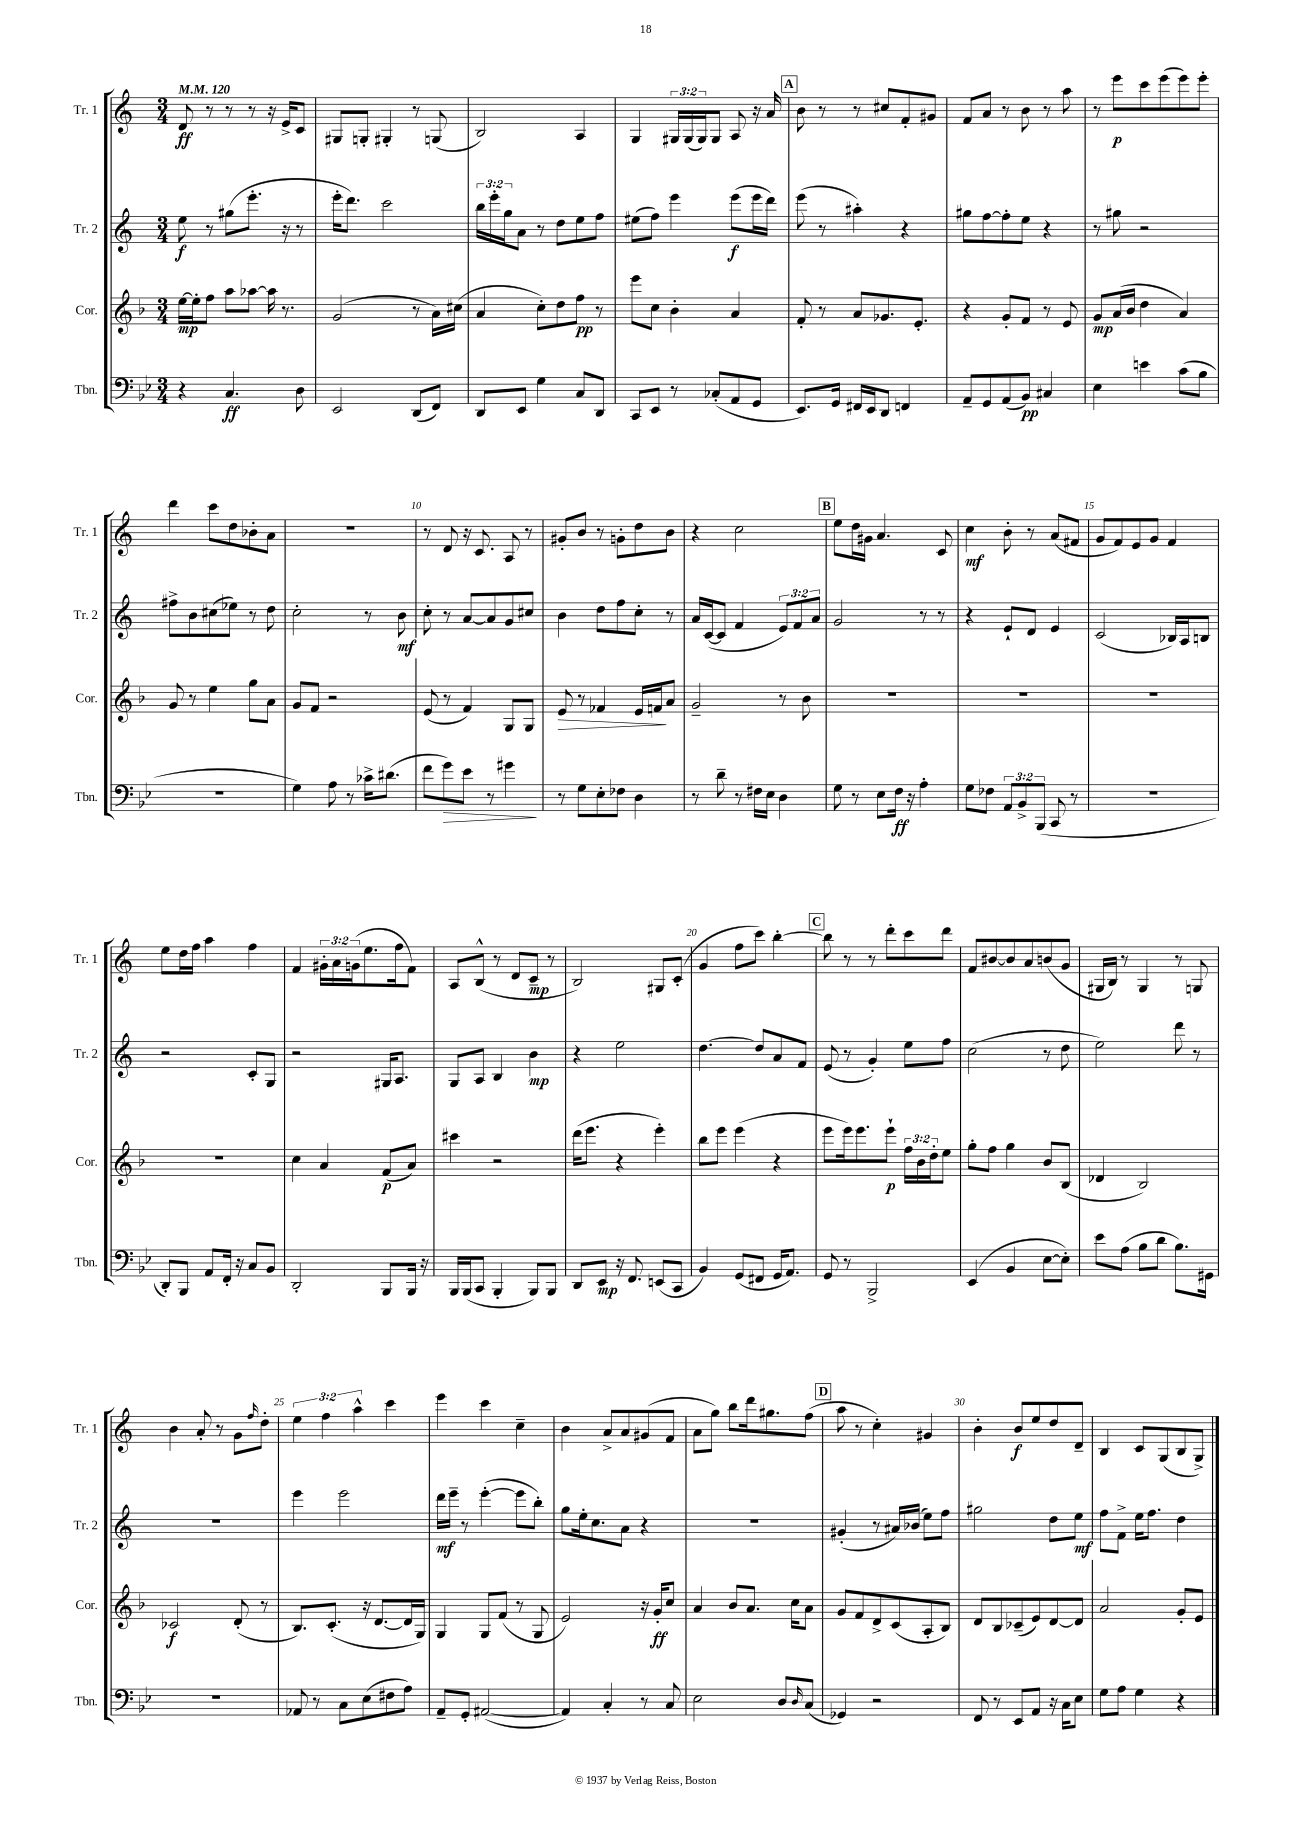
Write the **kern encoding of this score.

**kern	**kern	**kern	**kern
*staff4	*staff3	*staff2	*staff1
*clefF4	*clefG2	*clefG2	*clefG2
*k[b-e-]	*k[b-]	*k[]	*k[]
*M3/4	*M3/4	*M3/4	*M3/4
*MM120	*MM120	*MM120	*MM120
4r	[16ee	8ee	8d
.	16ee']	.	.
.	8ff	8r	8r
4.C	8aa	(8gg#	8r
.	[8aa-	8.eee'	8r
.	16aa-]	.	16r
.	8.r	16r	16e^
8D	.	8r	8c
=	=	=	=
2EE-	(2g	16eee'	8G#
.	.	8.ddd)	.
.	.	.	8G'
.	.	2ccc	4G#'
(8DD	8r	.	8r
8FF)	16a)	.	(8G
.	(16cc#	.	.
=	=	=	=
8DD	4a	24bb	2B)
.	.	24eee'	.
.	.	24gg	.
8EE-	.	8a	.
4G	8cc')	8r	.
.	8dd	8dd	.
8C	8ff	8ee	4A
8DD	8r	8ff	.
=	=	=	=
8CC	8eee	(8ee#	4G
8EE-	8cc	8ff)	.
8r	4b-'	4eee	24G#
.	.	.	(24G#
.	.	.	24G#)
(8C-'	.	.	8G#
8AA	4a	(8eee	8A
8GG	.	16eee	16r
.	.	16ddd)	16a
=	=	=	=
8.EE-)	8f'	(8eee	8b
.	8r	8r	8r
16GG	.	.	.
16FF#	8a	4aa#')	8r
16EE-	.	.	.
8DD	8.g-	.	8cc#
4FF	.	4r	8f'
.	8.e'	.	.
.	.	.	8g#
=	=	=	=
8AA~	4r	8gg#	8f
8GG	.	[8ff	8a
(8AA	8g'	8ff']	8r
8BB-)	8f	8ee	8b
4C#	8r	4r	8r
.	8e	.	8aa
=	=	=	=
4E-	8g	8r	8r
.	(16a	8gg#	8eee
.	16b-	.	.
4e	4dd	2r	8ccc
.	.	.	(8eee
(8c	4a)	.	8eee)
8B-	.	.	8eee'
=	=	=	=
2.r	8g	8ff#^	4ddd
.	8r	8b	.
.	4ee	(8cc#	8ccc
.	.	8ee-)	8dd
.	8gg	8r	8b-'
.	8a	8dd	8a
=	=	=	=
4G)	8g	2cc'	2.r
.	8f	.	.
8A	2r	.	.
8r	.	.	.
16c-^	.	8r	.
(8.d#	.	.	.
.	.	8b	.
=	=	=	=
8f	(8e	8cc'	8r
8g)	8r	8r	8d
8e-	4f)	[8a	16r
.	.	.	8.c
8r	.	8a]	.
4g#	8G	8g	8A
.	8G	8cc#	8r
=	=	=	=
8r	8e	4b	8g#'
8G	8r	.	8b
8E-'	4f-	8dd	8r
8F-	.	8ff	8g'
4D	16e	8cc'	8dd
.	16f	.	.
.	8a	8r	8b
=	=	=	=
8r	2g~	16a	4r
.	.	([16c	.
8d~	.	8c]	.
8r	.	4f	2cc
16F#	.	.	.
16E-	.	.	.
4D	8r	12e)	.
.	.	12f	.
.	8b-	.	.
.	.	12a	.
=	=	=	=
8G	2.r	2g	8ee
8r	.	.	16dd
.	.	.	16g#
8E-	.	.	4.a
16F	.	.	.
16r	.	.	.
4A'	.	8r	.
.	.	8r	8c
=	=	=	=
8G	2.r	4r	4cc
8F-	.	.	.
12AA	.	8e`	8b'
12BB-^	.	.	.
.	.	8d	8r
(12BBB-	.	.	.
8CC	.	4e	(8a
8r	.	.	8f#
=	=	=	=
2.r	2.r	(2c	8g
.	.	.	8f)
.	.	.	8e
.	.	.	8g
.	.	16B-)	4f
.	.	16A	.
.	.	8B	.
=	=	=	=
8DD')	2.r	2r	8ee
8BBB-	.	.	16dd
.	.	.	16ff
8AA	.	.	4aa
16FF'	.	.	.
16r	.	.	.
8C	.	8c'	4ff
8BB-	.	8G	.
=	=	=	=
2DD'	4cc	2r	4f
.	4a	.	24g#'
.	.	.	24a
.	.	.	(24g
.	.	.	8.ee
8BBB-	(8f	16G#	.
.	.	8.A	16ff
16BBB-	8a)	.	8f)
16r	.	.	.
=	=	=	=
16BBB-	4ccc#	8G	8A
(16BBB-	.	.	.
8CC	.	8A	(8B^^
4BBB-'	2r	4B	8r
.	.	.	8d
8BBB-)	.	4b	8c~
8BBB-	.	.	8r
=	=	=	=
8DD	(16ddd	4r	2B)
.	8.eee	.	.
8EE-	.	.	.
16r	4r	2ee	.
8.FF	.	.	.
(8EE	4eee')	.	8G#
8CC	.	.	(8c'
=	=	=	=
4BB-)	8bb-	[4.dd	4g
.	8eee	.	.
(8GG	(4eee	.	8ff
8FF#	.	8dd]	8ccc)
16GG	4r	8a	[4bb'
8.AA)	.	.	.
.	.	8f	.
=	=	=	=
8GG	8eee	(8e	8bb]
8r	16eee)	8r	8r
.	8.eee	.	.
2BBB-^	.	4g')	8r
.	8eee`	.	8ddd'
.	24ff	8ee	8ccc
.	24b-	.	.
.	24dd'	.	.
.	8ee	8ff	8ddd
=	=	=	=
(4EE-	8gg'	(2cc	8f
.	8ff	.	[8b#
4BB-	4gg	.	8b#]
.	.	.	8a
[8E-	8b-	8r	(8b
8E-'])	(8B-	8dd	8g
=	=	=	=
8e-	4d-	2ee)	16G#
.	.	.	16B)
(8A	.	.	8r
8B-	2B-)	.	4G#
8d	.	.	.
8.B-)	.	8ddd	8r
.	.	8r	8G
16GG#	.	.	.
=	=	=	=
2.r	2c-	2.r	4b
.	.	.	8a'
.	.	.	8r
.	(8d'	.	8g
.	.	.	16qqff
.	8r	.	8dd'
=	=	=	=
8AA-	8.B-)	4eee	6ee
8r	.	.	.
.	.	.	6ff
.	(8.c'	.	.
8C	.	2eee	.
.	.	.	6aa^^
(8E-	16r	.	.
.	[8.d	.	.
8F#	.	.	4ccc
8A)	16d]	.	.
.	16G)	.	.
=	=	=	=
8AA~	4G	16ddd	4eee
.	.	16eee~	.
8GG'	.	8r	.
([2AA#	8G	([4eee'	4ccc
.	(8f	.	.
.	8r	8eee]	4cc~
.	8G	8bb')	.
=	=	=	=
4AA#])	2e)	8gg	4b
.	.	16ee'	.
.	.	8.cc	.
4C'	.	.	8a^
.	.	8a	8a
8r	16r	4r	(8g#
.	16g'	.	.
8C	8cc	.	8f
=	=	=	=
2E-	4a	2.r	8a
.	.	.	8gg)
.	8b-	.	8bb
.	8.a	.	16ddd
.	.	.	8.gg#
8D	.	.	.
.	16cc	.	.
16qqD	.	.	.
(8C	8a	.	(8ff
=	=	=	=
4GG-)	8g	(4g#'	8aa
.	8f	.	8r
2r	8d^	8r	4cc')
.	(8c	16a#)	.
.	.	(16b-	.
.	8A'	8ee)	4g#
.	8B-)	8ff	.
=	=	=	=
8FF	8d	2gg#	4b'
8r	8B-	.	.
8EE-	(8c-~	.	8b
8AA	8e)	.	8ee
16r	[8d	8dd	8dd
16C	.	.	.
8E-	8d]	8ee	8d~
=	=	=	=
8G	2a	8ff	4B
8A	.	8f^	.
4G	.	16ee	8c
.	.	8.ff	.
.	.	.	(8G
4r	8g'	4dd	8B
.	8e	.	8G^)
==	==	==	==
*-	*-	*-	*-
